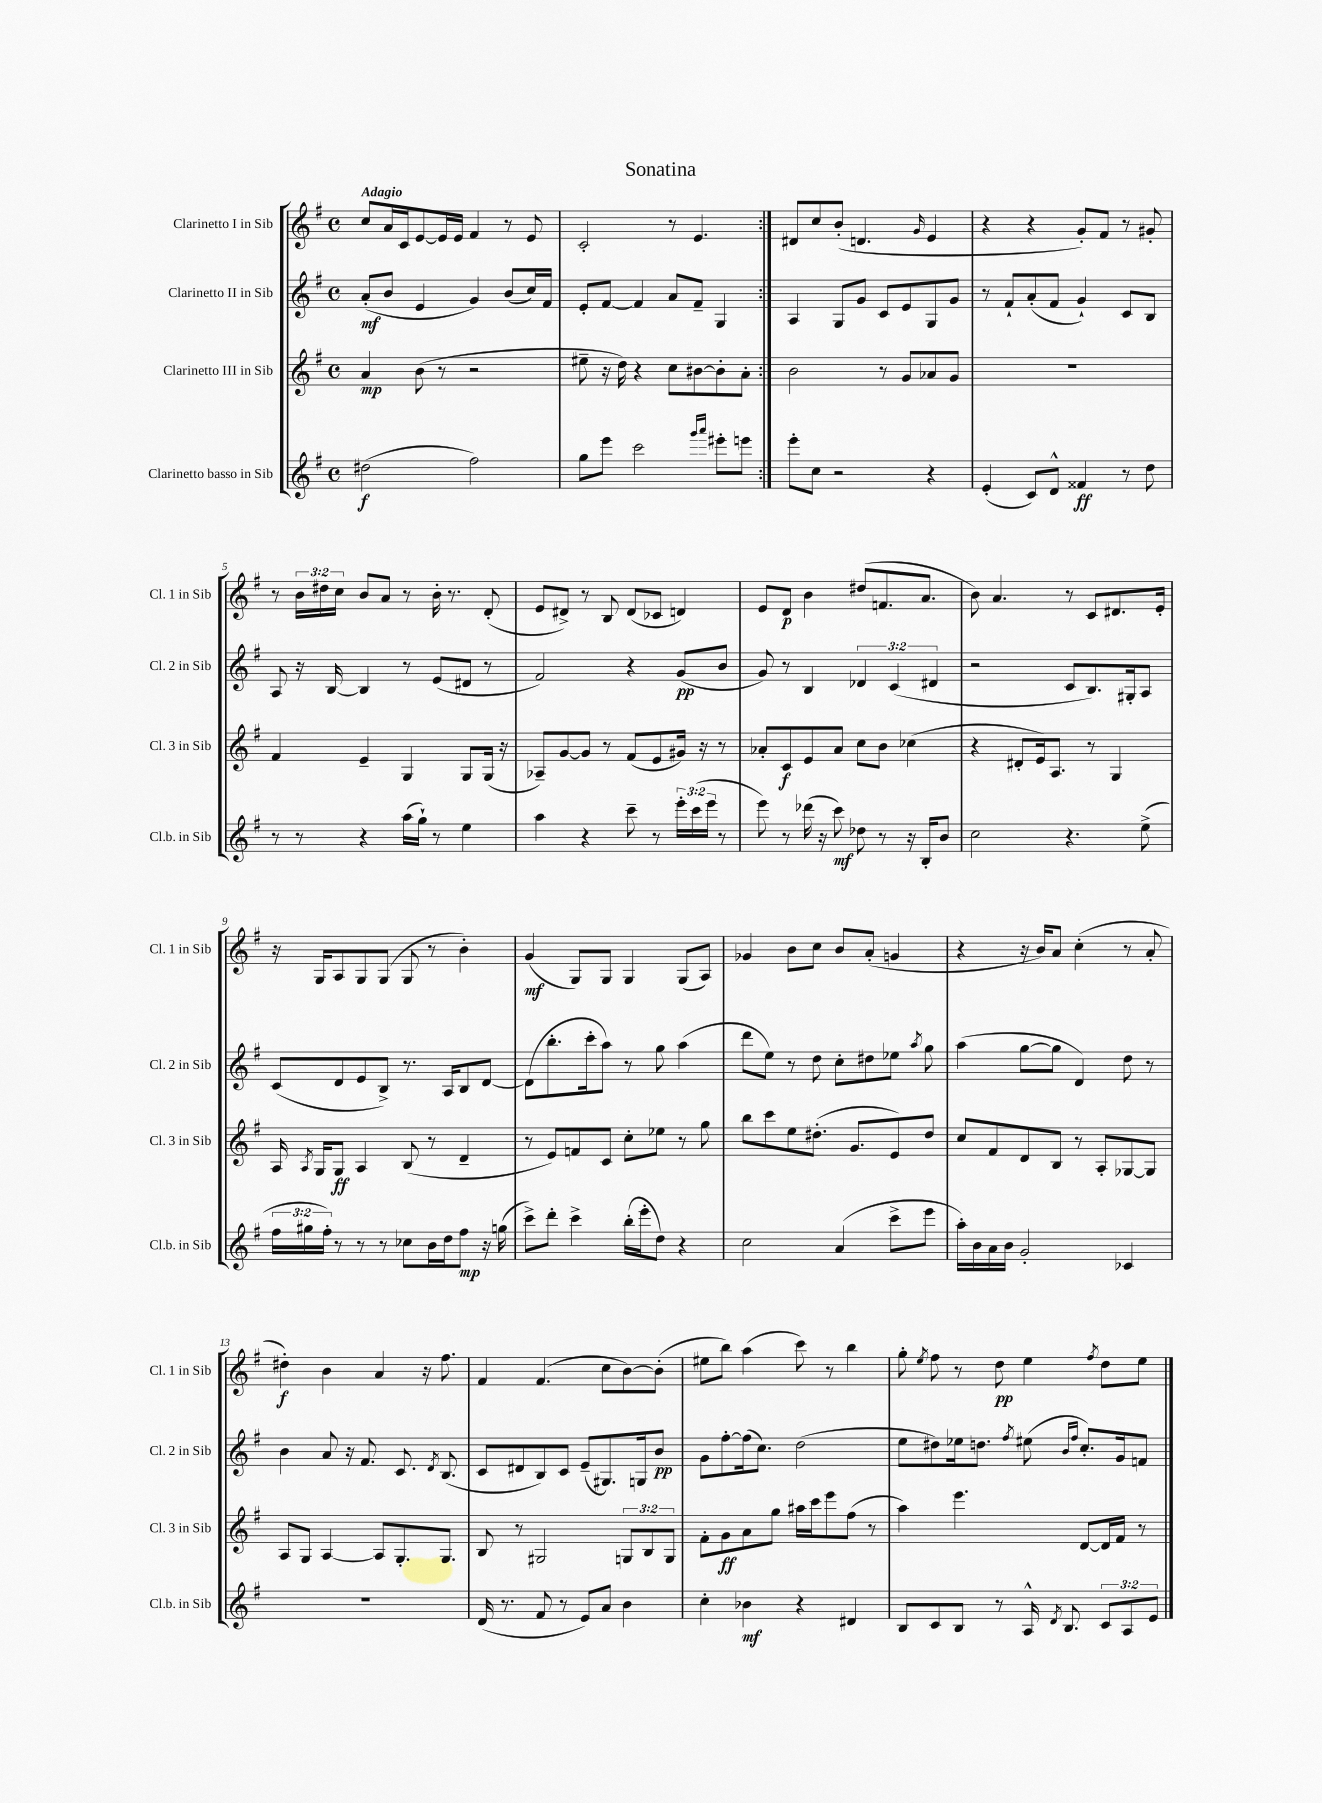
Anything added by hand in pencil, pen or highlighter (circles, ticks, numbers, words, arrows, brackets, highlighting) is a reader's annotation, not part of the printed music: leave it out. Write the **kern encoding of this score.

**kern	**kern	**kern	**kern
*staff4	*staff3	*staff2	*staff1
*clefG2	*clefG2	*clefG2	*clefG2
*k[f#]	*k[f#]	*k[f#]	*k[f#]
*M4/4	*M4/4	*M4/4	*M4/4
*met(c)	*met(c)	*met(c)	*met(c)
(2dd#	4a	(8a'	8cc
.	.	8b	16a
.	.	.	16c
.	(8b	4e	[8e
.	8r	.	16e]
.	.	.	16e
2ff#)	2r	4g)	4f#
.	.	(8b	8r
.	.	16cc)	8e
.	.	16f#	.
=	=	=	=
8gg	8ee#~	8e'	2c'
8eee	16r	[8f#	.
.	16dd)	.	.
2ccc	4r	4f#]	.
.	8cc	8a	8r
.	[8b#	8f#~	4.e
16qqggg	.	.	.
16qqaaa	.	.	.
8eee#'	8b#']	4G	.
8eee	8a'	.	.
=:|!	=:|!	=:|!	=:|!
8eee'	2b	4A	8d#
8cc	.	.	8cc
2r	.	8G	(8b'
.	.	8g	4.d
.	8r	8c	.
.	8g	8e	.
.	.	.	16qqg
4r	8a-	8G	4e
.	8g	8g	.
=	=	=	=
(4e'	1r	8r	4r
.	.	8f#`	.
8c)	.	(8a'	4r
8d^^	.	8f#	.
4f##	.	4g`)	8g')
.	.	.	8f#
8r	.	8c	8r
8dd	.	8B	8g#'
=	=	=	=
8r	4f#	8A	8r
8r	.	16r	24b
.	.	.	24dd#
.	.	[16B	.
.	.	.	24cc
4r	4e~	4B]	8b
.	.	.	8a
(16aa	4G	8r	8r
16gg`)	.	.	.
8r	.	(8e	16b'
.	.	.	8.r
4ee	8G	8d#	.
.	(16G	8r	(8d'
.	16r	.	.
=	=	=	=
4aa	8A-~)	2f#)	8e
.	[8g	.	8d#^)
4r	8g]	.	8r
.	8r	.	8B
8ccc~	(8f#	4r	(8d#
8r	8e	.	8c-
24eee'	16g#)	(8g	4d)
(24ccc	.	.	.
.	16r	.	.
24eee	.	.	.
8r	8r	8b	.
=	=	=	=
8eee)	8a-'	8g)	8e
8r	8c	8r	8d
(16ddd-	8e	4B	4b
16r	.	.	.
8ccc)	8a-	.	.
8dd-	8cc	6d-	(8dd#
8r	8b	.	8.f
.	.	(6c	.
16r	(4cc-	.	.
16B'	.	.	8.a
.	.	6d#	.
8b	.	.	.
=	=	=	=
2cc	4r	2r	8b)
.	.	.	4.a
.	8d#'	.	.
.	16e)	.	.
.	8.A	.	.
4.r	.	8c	8r
.	8r	8.B)	8c
.	4G	.	8.d#
.	.	16G#'	.
(8ee^	.	8A	.
.	.	.	16e'
=	=	=	=
24ff#	16A	(8c	16r
24gg#	.	.	.
.	8qA	.	.
.	16G	.	16G
24ff#')	.	.	.
8r	8G	8d	8A
8r	4A	8e	8G
8r	.	8B^)	(8G
8cc-	(8B	8.r	8G
16b	8r	.	8r
16dd	.	16A	.
8ff#	4d~	8B	4b')
16r	.	[8d	.
(16gg	.	.	.
=	=	=	=
8ccc^)	8r	(8d]	(4g
8ddd'	8e)	8.bb'	.
4ccc^	8f	.	8G)
.	.	16ccc'	.
.	8c	8aa)	8G
(16bb'	8cc'	8r	4G
16eee'	.	.	.
8dd)	8ee-	8gg	.
4r	8r	(4aa	(8G
.	8gg	.	8A)
=	=	=	=
2cc	8bb	8ddd	4g-
.	8ccc	8ee)	.
.	8ee	8r	8b
.	(8.dd#'	8dd	8cc
(4a	.	8cc'	8b
.	8.g	.	.
.	.	8dd#	(8a'
8ccc^	8e)	8ee-	4g
.	.	8qaa	.
8eee	8dd#	8gg	.
=	=	=	=
16aa')	8cc	(4aa	4r
16b	.	.	.
16a	8f#	.	.
16b	.	.	.
2g'	8d	[8gg	16r
.	.	.	16b)
.	8B	8gg]	8a
.	8r	4d)	(4cc'
.	8A'	.	.
4c-	[8G-	8dd	8r
.	8G-]	8r	8a'
=	=	=	=
1r	8A	4b	4dd#')
.	8G	.	.
.	[4A	8a	4b
.	.	16r	.
.	.	8.f#	.
.	8A]	.	4a
.	8.G'	8.c	.
.	.	.	16r
.	.	8qd	.
.	8.G	(8.B	8.ff#
=	=	=	=
(16d	8B	8c	4f#
8.r	.	.	.
.	8r	8d#	.
8f#	2G#	8B)	(4.f#
8r	.	8c	.
8e)	.	(8e~	.
8a	.	8.G#)	8cc
4b	12G	.	[8b)
.	.	16G	.
.	12B	.	.
.	.	8b	(8b']
.	12G	.	.
=	=	=	=
4cc'	8f#'	8g	8ee#
.	8g	[8ff#'	8bb)
4b-	8a	(16ff#]	(4aa
.	.	8.cc)	.
.	8gg	.	.
4r	16aa#	(2dd	8ccc)
.	16ccc	.	.
.	8eee	.	8r
4d#	(8ff#	.	4bb
.	8r	.	.
=	=	=	=
8B	4aa)	8ee	8gg'
.	.	.	8qee
8c	.	8dd#)	8ff#
8B	4.eee	16ee-	8r
.	.	8.dd	.
8r	.	.	8dd
.	.	8qff#	.
16A^^	.	(8ee#	4ee
8qd	.	.	.
8.B	.	.	.
.	.	16qqb	.
.	.	16qqff#	.
.	[8d	8.cc')	.
.	.	.	8qff#
12c	16d]	.	8dd
.	16f#	16g	.
12A	.	.	.
.	8r	8f	8ee
12e	.	.	.
==	==	==	==
*-	*-	*-	*-
